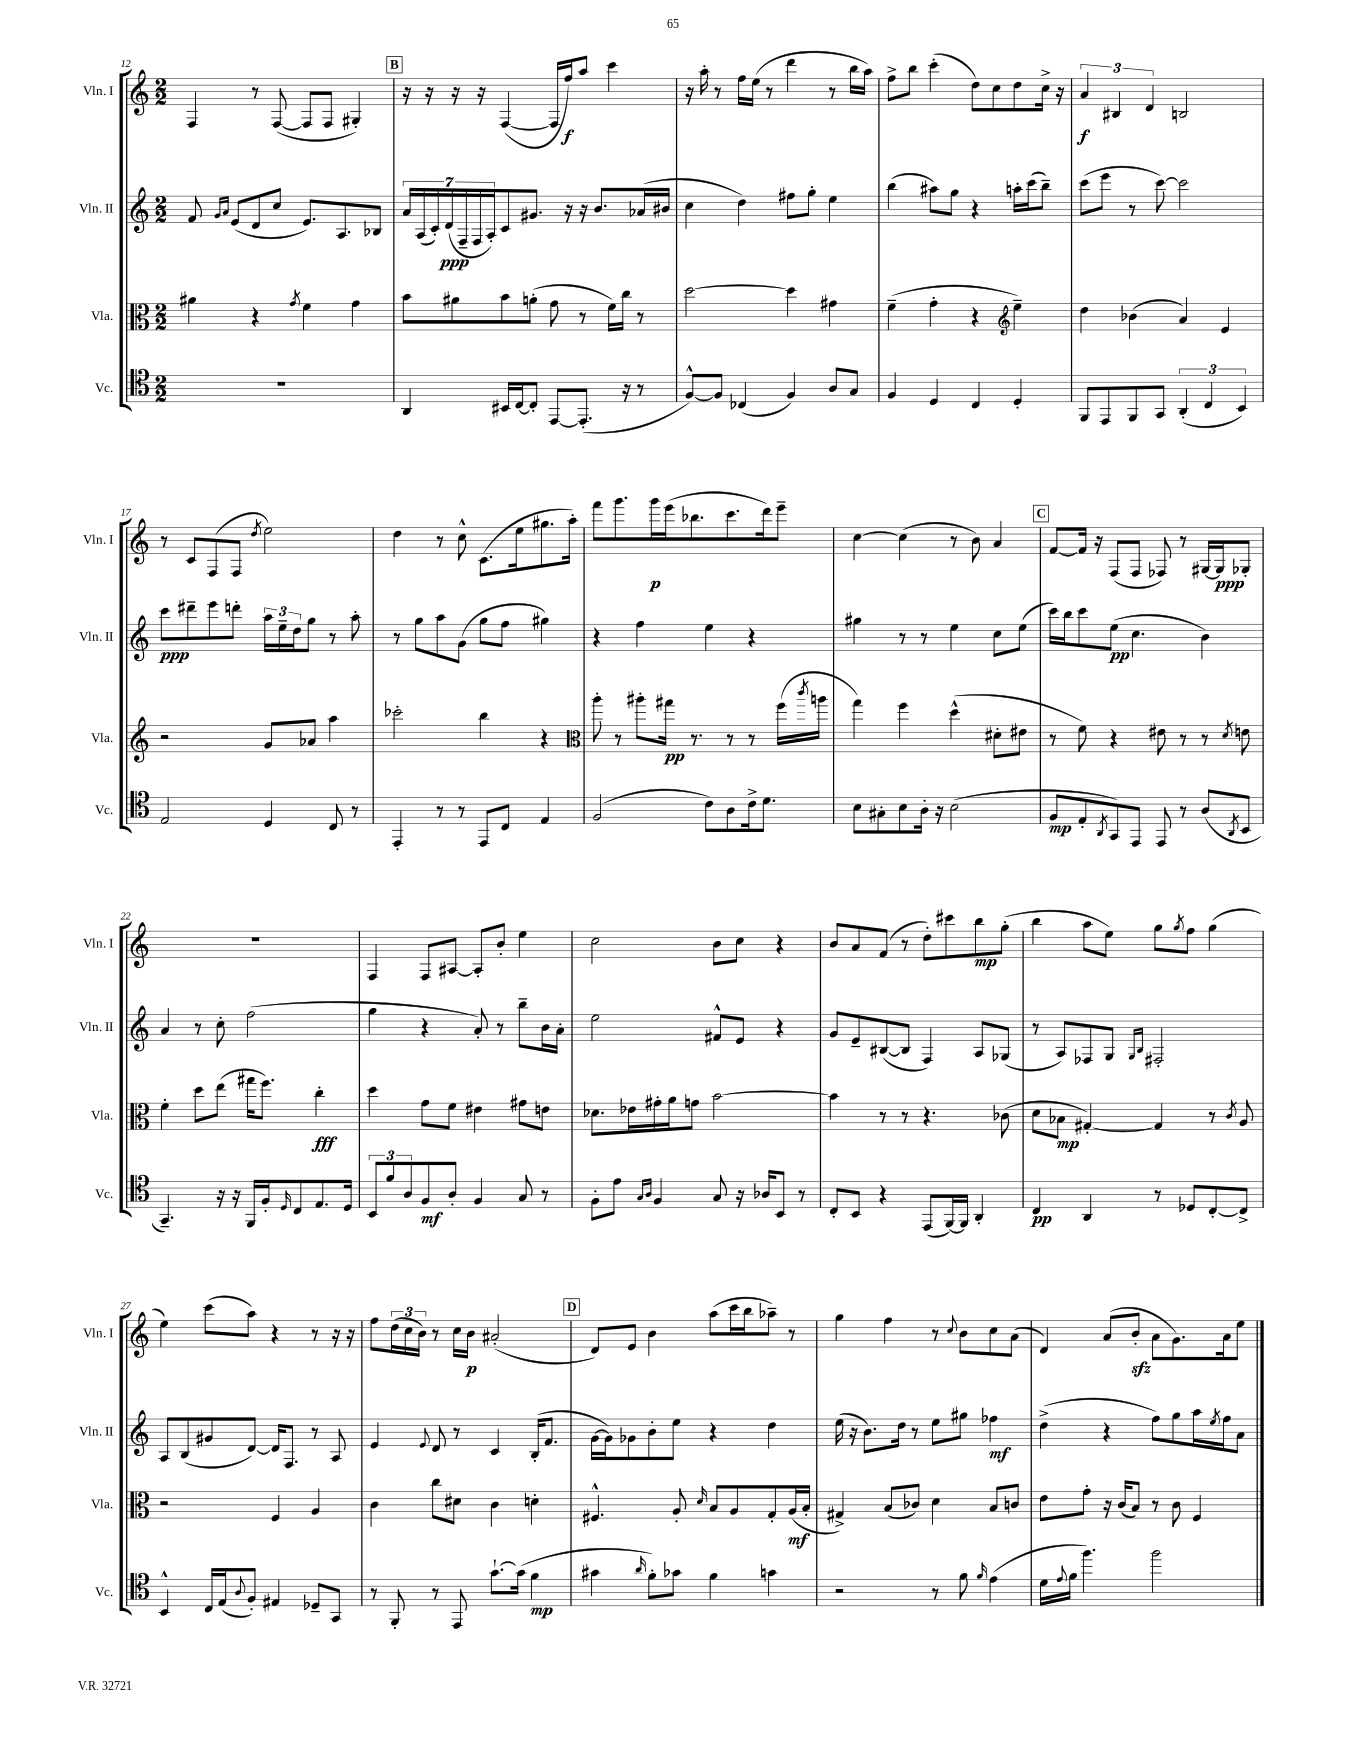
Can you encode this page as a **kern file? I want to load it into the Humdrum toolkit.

**kern	**dynam	**kern	**dynam	**kern	**dynam	**kern	**dynam
*part4	*part4	*part3	*part3	*part2	*part2	*part1	*part1
*staff4	*staff4	*staff3	*staff3	*staff2	*staff2	*staff1	*staff1
*I"Vc.	*	*I"Vla.	*	*I"Vln. II	*	*I"Vln. I	*
*I'Vc.	*	*I'Vla.	*	*I'Vln. II	*	*I'Vln. I	*
*clefC4	*	*clefC3	*	*clefG2	*	*clefG2	*
*k[]	*	*k[]	*	*k[]	*	*k[]	*
*M2/2	*	*M2/2	*	*M2/2	*	*M2/2	*
=12	=12	=12	=12	=12	=12	=12	=12
1r	.	4a#X\	.	8f/	.	4F/	.
.	.	.	.	16qqg/LL	.	.	.
.	.	.	.	16qqa/JJ	.	.	.
.	.	.	.	(8e/L	.	.	.
.	.	4r	.	8d/	.	8r	.
.	.	.	.	8cc/J	.	([8F/	.
.	.	8qg/	.	.	.	.	.
.	.	4f\	.	8.e/L)	.	8F/L]	.
.	.	.	.	.	.	8F/J	.
.	.	.	.	8.A/	.	.	.
.	.	4g\	.	.	.	4G#X'/)	.
.	.	.	.	8B-X/J	.	.	.
!!LO:REH:place=s1:t=B
=13	=13	=13	=13	=13	=13	=13	=13
4AA/	.	8b\L	.	28a/LL	.	16r	.
.	.	.	.	(28A/	.	.	.
.	.	.	.	.	.	16r	.
.	.	.	.	28c'/)	.	.	.
.	.	.	.	(28d/	ppp	.	.
.	.	8a#X\	.	.	.	16r	.
.	.	.	.	28F~/	.	.	.
.	.	.	.	28F/	.	.	.
.	.	.	.	.	.	16r	.
.	.	.	.	28A'/J)	.	.	.
16BB#X/LL	.	8b\	.	8c/	.	([4F/	.
[16C/J	.	.	.	.	.	.	.
8C'/J]	.	(8an'\J	.	8.g#X/J	.	.	.
[8EE/L	.	8g\	.	.	.	16F/LL]	.
.	.	.	.	16r	.	16ff/J)	f
(8.EE'/J]	.	8r	.	16r	.	8aa/J	.
.	.	.	.	8.b/L	.	.	.
.	.	16f\LL)	.	.	.	4ccc\	.
16r	.	16cc\JJ	.	.	.	.	.
8r	.	8r	.	(16a-X/L	.	.	.
.	.	.	.	16b#X/JJ	.	.	.
=14	=14	=14	=14	=14	=14	=14	=14
[8F^^/L)	.	[2dd\	.	4cc\	.	16r	.
.	.	.	.	.	.	16aa'\	.
8F/J]	.	.	.	.	.	8r	.
(4C-X/	.	.	.	4dd\)	.	16ff\LL	.
.	.	.	.	.	.	(16ee\JJ	.
.	.	.	.	.	.	8r	.
4F/)	.	4dd\]	.	8ff#X\L	.	4ddd\	.
.	.	.	.	8gg'\J	.	.	.
8A/L	.	4g#X\	.	4ee\	.	8r	.
8G/J	.	.	.	.	.	16bb\LL	.
.	.	.	.	.	.	16aa\JJ)	.
=15	=15	=15	=15	=15	=15	=15	=15
4F/	.	(4f~\	.	(4bb\	.	8ff^\L	.
.	.	.	.	.	.	8bb\J	.
4D/	.	4g'\	.	8aa#X\L)	.	(4ccc'\	.
.	.	.	.	8gg\J	.	.	.
4C/	.	4r	.	4r	.	8dd\L)	.
.	.	.	.	.	.	8cc\	.
*	*	*clefG2	*	*	*	*	*
4D'/	.	4ee~\)	.	16aan'\LL	.	8dd\	.
.	.	.	.	(16ccc\J	.	.	.
.	.	.	.	8bb~\J)	.	16cc^\Jk	.
.	.	.	.	.	.	16r	.
=16	=16	=16	=16	=16	=16	=16	=16
8FF/L	.	4dd\	.	(8ccc\L	.	6a/	f
8EE/	.	.	.	8eee\J	.	.	.
.	.	.	.	.	.	6B#X/	.
8FF/	.	(4b-X\	.	8r	.	.	.
.	.	.	.	.	.	6d/	.
8GG/J	.	.	.	[8ccc\)	.	.	.
(6AA'/	.	4a/)	.	2ccc\]	.	2Bn/	.
6C/	.	.	.	.	.	.	.
.	.	4e/	.	.	.	.	.
6BB/)	.	.	.	.	.	.	.
!!LO:LB:g=z
=17	=17	=17	=17	=17	=17	=17	=17
2E/	.	2r	.	8ccc\L	ppp	8r	.
.	.	.	.	8ddd#X~\	.	8c/L	.
.	.	.	.	8eee\	.	(8F/	.
.	.	.	.	8dddn'\J	.	8F/J	.
.	.	.	.	.	.	8qdd/	.
4D/	.	8g/L	.	24aa\LL	.	2ee\)	.
.	.	.	.	24ee~\	.	.	.
.	.	.	.	24dd\J	.	.	.
.	.	8a-X/J	.	8gg\J	.	.	.
8C/	.	4aa\	.	8r	.	.	.
8r	.	.	.	8aa'\	.	.	.
=18	=18	=18	=18	=18	=18	=18	=18
4EE'/	.	2ccc-X'\	.	8r	.	4dd\	.
.	.	.	.	8gg\L	.	.	.
8r	.	.	.	8aa\	.	8r	.
8r	.	.	.	(8g\J	.	8cc^^\	.
8EE/L	.	4bb\	.	8gg\L	.	(8.c\L	.
8C/J	.	.	.	8ff\J	.	.	.
.	.	.	.	.	.	16ee\k	.
4E/	.	4r	.	4gg#X\)	.	8.gg#X\	.
.	.	.	.	.	.	16aa'\Jk)	.
=19	=19	=19	=19	=19	=19	=19	=19
*	*	*clefC3	*	*	*	*	*
(2F/	.	8aa'\	.	4r	.	8fff\L	.
.	.	8r	.	.	.	8.ggg\	.
.	.	8aa#X'\L	.	4ff\	.	.	.
.	.	.	.	.	.	16ggg\L	p
.	.	16gg#X\Jk	pp	.	.	(16eee\J	.
.	.	8.r	.	.	.	8.bb-X\	.
8c\L)	.	.	.	4ee\	.	.	.
8A\	.	8r	.	.	.	8.ccc\	.
16c^\k	.	8r	.	4r	.	.	.
8.d\J	.	.	.	.	.	16ddd\k)	.
.	.	(16ff\LL	.	.	.	8eee~\J	.
.	.	8qccc/	.	.	.	.	.
.	.	16aan\JJ	.	.	.	.	.
=20	=20	=20	=20	=20	=20	=20	=20
8B\L	.	4gg\)	.	4gg#X\	.	[4cc\	.
8G#X'\	.	.	.	.	.	.	.
8B\	.	4ff\	.	8r	.	(4cc\]	.
16A'\Jk	.	.	.	8r	.	.	.
16r	.	.	.	.	.	.	.
(2B\	.	(4dd^^\	.	4ee\	.	8r	.
.	.	.	.	.	.	8b\)	.
.	.	8d#X'\L	.	8cc\L	.	4a/	.
.	.	8e#X\J	.	(8ee\J	.	.	.
!!LO:REH:place=s1:t=C
=21	=21	=21	=21	=21	=21	=21	=21
8F/L	mp	8r	.	16ccc\LL)	.	[8f/L	.
.	.	.	.	16bb\J	.	.	.
8E'/	.	8f\)	.	8ccc\	.	16f/Jk]	.
.	.	.	.	.	.	16r	.
8qAA/	.	.	.	.	.	.	.
8GG/)	.	4r	.	(8ee\J	pp	(8F/L	.
8EE/J	.	.	.	4.cc\	.	8F/J	.
8EE/	.	8e#X\	.	.	.	8F-X/)	.
8r	.	8r	.	.	.	8r	.
(8A/L	.	8r	.	4b\)	.	[16G#X/LL	.
.	.	.	.	.	.	16G#/J]	ppp
8qAA/	.	8qd/	.	.	.	.	.
8BB/J	.	8en\	.	.	.	8G-X'/J	.
!!LO:LB:g=z
=22	=22	=22	=22	=22	=22	=22	=22
4.GG~/)	.	4f'\	.	4a/	.	1r	.
.	.	8dd\L	.	8r	.	.	.
16r	.	(8ee\J	.	8cc'\	.	.	.
16r	.	.	.	.	.	.	.
16FF/LL	.	16gg#X\KL	.	(2ff\	.	.	.
16F'/J	.	8.ff\J)	.	.	.	.	.
16qqD/	.	.	.	.	.	.	.
8C/	.	.	.	.	.	.	.
8.E/	.	4cc'\	fff	.	.	.	.
16D/Jk	.	.	.	.	.	.	.
=23	=23	=23	=23	=23	=23	=23	=23
12BB/L	.	4dd\	.	4gg\	.	4F/	.
12f/	.	.	.	.	.	.	.
12A/	.	.	.	.	.	.	.
8F/	mf	8g\L	.	4r	.	8F/L	.
8A'/J	.	8f\J	.	.	.	[8A#X/J	.
4F/	.	4e#X\	.	8a'/)	.	8A#'/L]	.
.	.	.	.	8r	.	8b'/J	.
8G/	.	8g#X\L	.	8bb~\L	.	4ee\	.
8r	.	8en\J	.	16b\L	.	.	.
.	.	.	.	16a'\JJ	.	.	.
=24	=24	=24	=24	=24	=24	=24	=24
8F'\L	.	8.d-X\L	.	2ee\	.	2cc\	.
8e\J	.	.	.	.	.	.	.
.	.	16e-X\L	.	.	.	.	.
16qqG/LL	.	.	.	.	.	.	.
16qqA/JJ	.	.	.	.	.	.	.
4F/	.	16g#X'\	.	.	.	.	.
.	.	16a\J	.	.	.	.	.
.	.	8gn\J	.	.	.	.	.
8G/	.	[2b\	.	8f#X^^/L	.	8b\L	.
16r	.	.	.	8e/J	.	8cc\J	.
16A-X/KL	.	.	.	.	.	.	.
8BB/J	.	.	.	4r	.	4r	.
8r	.	.	.	.	.	.	.
=25	=25	=25	=25	=25	=25	=25	=25
8C'/L	.	4b\]	.	8g/L	.	8b/L	.
8BB/J	.	.	.	8e~/	.	8a/	.
4r	.	8r	.	([8B#X/	.	(8f/J	.
.	.	8r	.	8B#/J]	.	8r	.
(8EE/L	.	4.r	.	4F/)	.	8dd'\L)	.
[16FF/L)	.	.	.	.	.	8ccc#X\	.
16FF/JJ]	.	.	.	.	.	.	.
4AA'/	.	.	.	8A/L	.	8bb\	mp
.	.	(8c-X\	.	(8G-X/J	.	(8gg'\J	.
=26	=26	=26	=26	=26	=26	=26	=26
4C/	pp	8d\L	.	8r	.	4bb\	.
.	.	8B-X\J	mp	8A/L)	.	.	.
4AA/	.	[4G#X'/)	.	8F-X/	.	8aa\L	.
.	.	.	.	8G/J	.	8ee\J)	.
.	.	.	.	16qqG/LL	.	.	.
.	.	.	.	16qqB/JJ	.	.	.
8r	.	4G#/]	.	2F#X'/	.	8gg\L	.
.	.	.	.	.	.	8qgg/	.
8D-X/L	.	.	.	.	.	8ff\J	.
[8C'/	.	8r	.	.	.	(4gg\	.
.	.	8qc/	.	.	.	.	.
8C^/J]	.	8A/	.	.	.	.	.
!!LO:LB:g=z
=27	=27	=27	=27	=27	=27	=27	=27
4BB^^/	.	2r	.	8A/L	.	4ee\)	.
.	.	.	.	(8B/	.	.	.
16C/LL	.	.	.	8g#X/	.	(8ccc\L	.
(16E/J	.	.	.	.	.	.	.
8qqA/	.	.	.	.	.	.	.
8F'/J)	.	.	.	[8d/J)	.	8aa\J)	.
4E#X/	.	4F/	.	16d/KL]	.	4r	.
.	.	.	.	8.F/J	.	.	.
8D-X~/L	.	4A/	.	8r	.	8r	.
8GG/J	.	.	.	8A/	.	16r	.
.	.	.	.	.	.	16r	.
=28	=28	=28	=28	=28	=28	=28	=28
8r	.	4c\	.	4e/	.	8ff\L	.
8FF'/	.	.	.	.	.	(24dd\L	.
.	.	.	.	.	.	24cc\	.
.	.	.	.	.	.	24b\JJ)	.
.	.	.	.	8qqe/	.	.	.
8r	.	8cc\L	.	8d/	.	8r	.
8EE/	.	8d#X\J	.	8r	.	16cc\LL	.
.	.	.	.	.	.	16b\JJ	p
[8.g`\L	.	4c\	.	4c/	.	(2a#X'/	.
(16g\Jk]	.	.	.	.	.	.	.
4f\	mp	4dn'\	.	(16B'/KL	.	.	.
.	.	.	.	8.f/J	.	.	.
!!LO:REH:place=s1:t=D
=29	=29	=29	=29	=29	=29	=29	=29
4g#X\	.	4.F#X^^/	.	[16g\LL	.	8d/L)	.
.	.	.	.	16g\J])	.	.	.
.	.	.	.	8g-X\	.	8e/J	.
16qqa/	.	.	.	.	.	.	.
8f'\L)	.	.	.	8b'\	.	4b\	.
8g-X\J	.	8A'/	.	8ee\J	.	.	.
.	.	16qqd/	.	.	.	.	.
4f\	.	8B/L	.	4r	.	(8aa\L	.
.	.	8A/	.	.	.	16ccc\L	.
.	.	.	.	.	.	16bb\J	.
4gn\	.	8G'/	.	4dd\	.	8aa-X~\J)	.
.	.	(16A/L	mf	.	.	8r	.
.	.	16B'/JJ	.	.	.	.	.
=30	=30	=30	=30	=30	=30	=30	=30
2r	.	4G#X^/)	.	(16ee\	.	4gg\	.
.	.	.	.	16r	.	.	.
.	.	.	.	8.b\L)	.	.	.
.	.	(8B/L	.	.	.	4ff\	.
.	.	.	.	16dd\Jk	.	.	.
.	.	8c-X/J)	.	8r	.	.	.
8r	.	4d\	.	8ee\L	.	8r	.
.	.	.	.	.	.	8qqcc/	.
8f\	.	.	.	8gg#X\J	.	8b\L	.
16qqf/	.	.	.	.	.	.	.
(4e\	.	8B/L	.	4ff-X\	mf	8cc\	.
.	.	8cn/J	.	.	.	(8a\J	.
=31	=31	=31	=31	=31	=31	=31	=31
16d\LL	.	8e\L	.	(4dd^\	.	4d/)	.
8qqe/	.	.	.	.	.	.	.
16f\JJ	.	.	.	.	.	.	.
4.ff\)	.	8g'\J	.	.	.	.	.
.	.	16r	.	4r	.	(8a/L	.
.	.	(16c/KL	.	.	.	.	.
.	.	8B/J)	.	.	.	8bzz'/J	.
2ff\	.	8r	.	8ff\L)	.	8a\L	.
.	.	8c\	.	8gg\	.	8.g\)	.
.	.	4F/	.	16aa\L	.	.	.
.	.	.	.	8qee/	.	.	.
.	.	.	.	16ff\J	.	16a\k	.
.	.	.	.	8a\J	.	8ee\J	.
==	==	==	==	==	==	==	==
*-	*-	*-	*-	*-	*-	*-	*-
